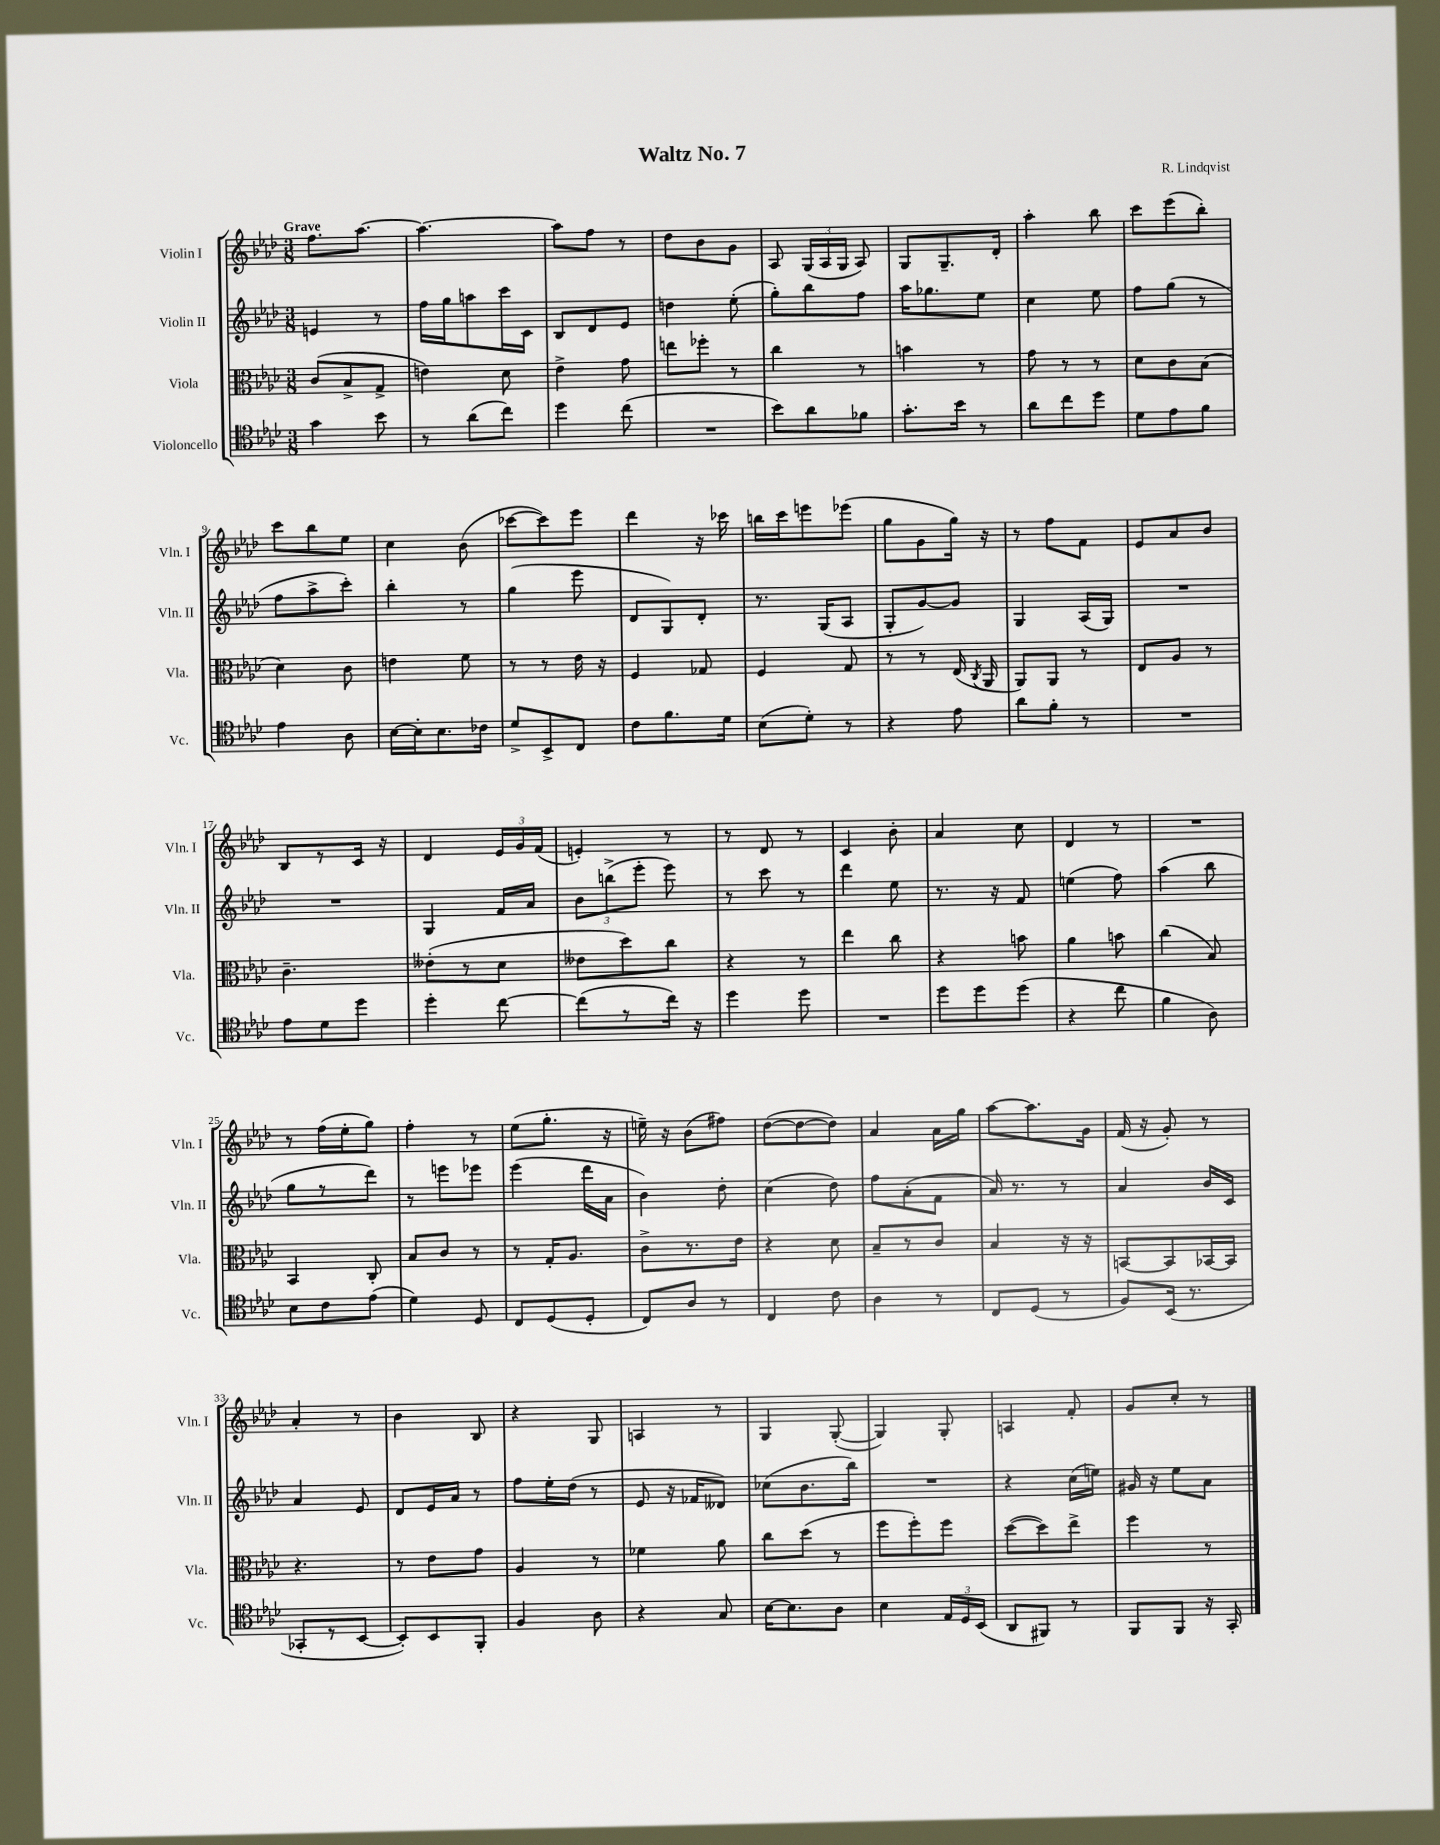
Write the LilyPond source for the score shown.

\header { title = "Waltz No. 7" composer = "R. Lindqvist" }
<<
\new StaffGroup <<
\new Staff = "s0" \with { instrumentName = "Violin I" shortInstrumentName = "Vln. I" } {
    \clef treble \key aes \major \numericTimeSignature \time 3/8 \tempo "Grave"
    \autoBeamOff f''8.[ aes''8.]~ |
    aes''4.~ |
    aes''8[ f''8] r8 |
    des''8[ bes'8 g'8] |
    aes8 \tuplet 3/2 { g16[( aes16 g16] } aes8) |
    g8[ g8.-- des'16]-. |
    aes''4-. bes''8 |
    c'''8[ ees'''8( bes''8]-.) |
    c'''8[ bes''8 ees''8] |
    c''4 bes'8( |
    ces'''8[~ ces'''8) ees'''8] |
    des'''4 r16 ces'''16 |
    b''16[ c'''16 e'''8 ees'''8]( |
    g''8[ g'8 g''16]) r16 |
    r8 f''8[ f'8] |
    ees'8[ aes'8 bes'8] |
    bes8[ r8 c'16] r16 |
    des'4 \tuplet 3/2 { ees'16[ g'16 f'16]( } |
    e'4-.) r8 |
    r8 des'8 r8 |
    c'4 bes'8-. |
    aes'4 c''8 |
    des'4 r8 |
    R4. |
    r8 f''16[( ees''16-. g''8]) |
    f''4-. r8 |
    ees''8[( g''8.]-. r16 |
    e''16--) r16 bes'8[( fis''8]) |
    des''8[~( des''8~ des''8]) |
    aes'4 aes'16[ g''16] |
    aes''8[~ aes''8. g'16] |
    f'16( r16 g'8-.) r8 |
    aes'4-. r8 |
    bes'4 bes8 |
    r4 g8 |
    a4 r8 |
    g4 g8~-.( |
    g4) g8-. |
    a4 f'8-. |
    g'8[ c''8]-. r8 \bar "|." |
}
\new Staff = "s1" \with { instrumentName = "Violin II" shortInstrumentName = "Vln. II" } {
    \clef treble \key aes \major \numericTimeSignature \time 3/8
    \autoBeamOff e'4 r8 |
    f''16[ g''16 a''8 c'''16 c'16] |
    bes8[ des'8 ees'8] |
    d''4 ees''8-.( |
    g''8[-.) bes''8 f''8] |
    aes''16[ ges''8. ees''8] |
    c''4 ees''8 |
    f''8[ g''8]( r8 |
    f''8[ aes''8-> c'''8]-.) |
    bes''4-. r8 |
    g''4( ees'''8 |
    des'8[ g8) des'8]-. |
    r8. g16[( aes8] |
    g8[-. g'8~) g'8] |
    g4 aes16[( g16]) |
    R4. |
    R4. |
    g4 f'16[ aes'16] |
    \tuplet 3/2 { bes'8[ b''8->( ees'''8]-. } ees'''8) |
    r8 c'''8 r8 |
    des'''4 ees''8 |
    r8. r16 f'8 |
    e''4( f''8) |
    aes''4( bes''8 |
    g''8[ r8 des'''8]) |
    r8 e'''8[ ees'''8] |
    ees'''4( des'''16[ aes'16] |
    bes'4) des''8-. |
    c''4( des''8) |
    f''8[ aes'8-.( f'8] |
    aes'16) r8. r8 |
    aes'4 bes'16[ c'16] |
    aes'4 ees'8 |
    des'8[ ees'16 aes'16] r8 |
    f''8[ ees''16-. des''16]( r8 |
    ees'8 r16 fes'16[ deses'8]) |
    ces''8[( bes'8. bes''16]) |
    R4. |
    r4 c''16[( e''16]) |
    gis'16 r16 ees''8[ aes'8] \bar "|." |
}
\new Staff = "s2" \with { instrumentName = "Viola" shortInstrumentName = "Vla." } {
    \clef alto \key aes \major \numericTimeSignature \time 3/8
    \autoBeamOff c'8[( bes8-> g8]-> |
    e'4) des'8 |
    ees'4-> g'8 |
    e''8[ fes''8]-. r8 |
    c''4 r8 |
    b'4 r8 |
    g'8 r8 r8 |
    des'8[ c'8 bes8]( |
    des'4) c'8 |
    e'4 f'8 |
    r8 r8 ees'16 r16 |
    f4 ges8 |
    f4 g8 |
    r8 r8 ees16( \acciaccatura { c8 } aes,16 |
    aes,8[) aes,8] r8 |
    ees8[ aes8] r8 |
    c'4.-- |
    eeses'8[-.( r8 des'8] |
    eeses'8[ des''8) c''8] |
    r4 r8 |
    ees''4 c''8 |
    r4 b'8 |
    aes'4 b'8 |
    c''4( bes8) |
    bes,4 c8-. |
    bes8[ c'8] r8 |
    r8 g16[-. aes8.] |
    c'8[-> r8. ees'16] |
    r4 des'8 |
    bes8[-- r8 c'8] |
    bes4 r16 r16 |
    b,8[~ b,8 bes,16~ bes,16] |
    r4. |
    r8 ees'8[ g'8] |
    aes4 r8 |
    fes'4 aes'8 |
    c''8[ des''8]( r8 |
    f''8[ f''8-.) f''8] |
    des''8[~( des''8) ees''8]-> |
    f''4 r8 \bar "|." |
}
\new Staff = "s3" \with { instrumentName = "Violoncello" shortInstrumentName = "Vc." } {
    \clef tenor \key aes \major \numericTimeSignature \time 3/8
    \autoBeamOff g'4 bes'8 |
    r8 aes'8[( c''8]) |
    des''4 c''8( |
    R4. |
    bes'8[) aes'8 fes'8] |
    g'8.[-. bes'16] r8 |
    aes'8[ c''8 des''8] |
    des'8[ ees'8 f'8] |
    ees'4 aes8 |
    bes16[~ bes16-. bes8. ces'16] |
    des'8[-> bes,8-> c8] |
    c'8[ f'8. des'16] |
    bes8[( des'8]-.) r8 |
    r4 ees'8 |
    aes'8[ f'8]-. r8 |
    R4. |
    ees'8[ des'8 des''8] |
    des''4-. c''8~ |
    c''8[( r8 c''16]) r16 |
    des''4 des''8 |
    R4. |
    des''8[ des''8 des''8]( |
    r4 c''8 |
    f'4 aes8) |
    bes8[ c'8 ees'8]( |
    des'4) des8 |
    c8[ des8( des8]-. |
    c8[) aes8] r8 |
    c4 c'8 |
    aes4 r8 |
    c8[ des8]( r8 |
    f8[) bes,16]( r8. |
    ges,8[-. r8 bes,8]~ |
    bes,8[-.) bes,8 f,8]-. |
    f4 aes8 |
    r4 g8 |
    bes16[~ bes8. aes8] |
    bes4 \tuplet 3/2 { ees16[ des16 bes,16]( } |
    aes,8[ fis,8]) r8 |
    f,8[ f,8] r16 g,16-. \bar "|." |
}
>>
>>
